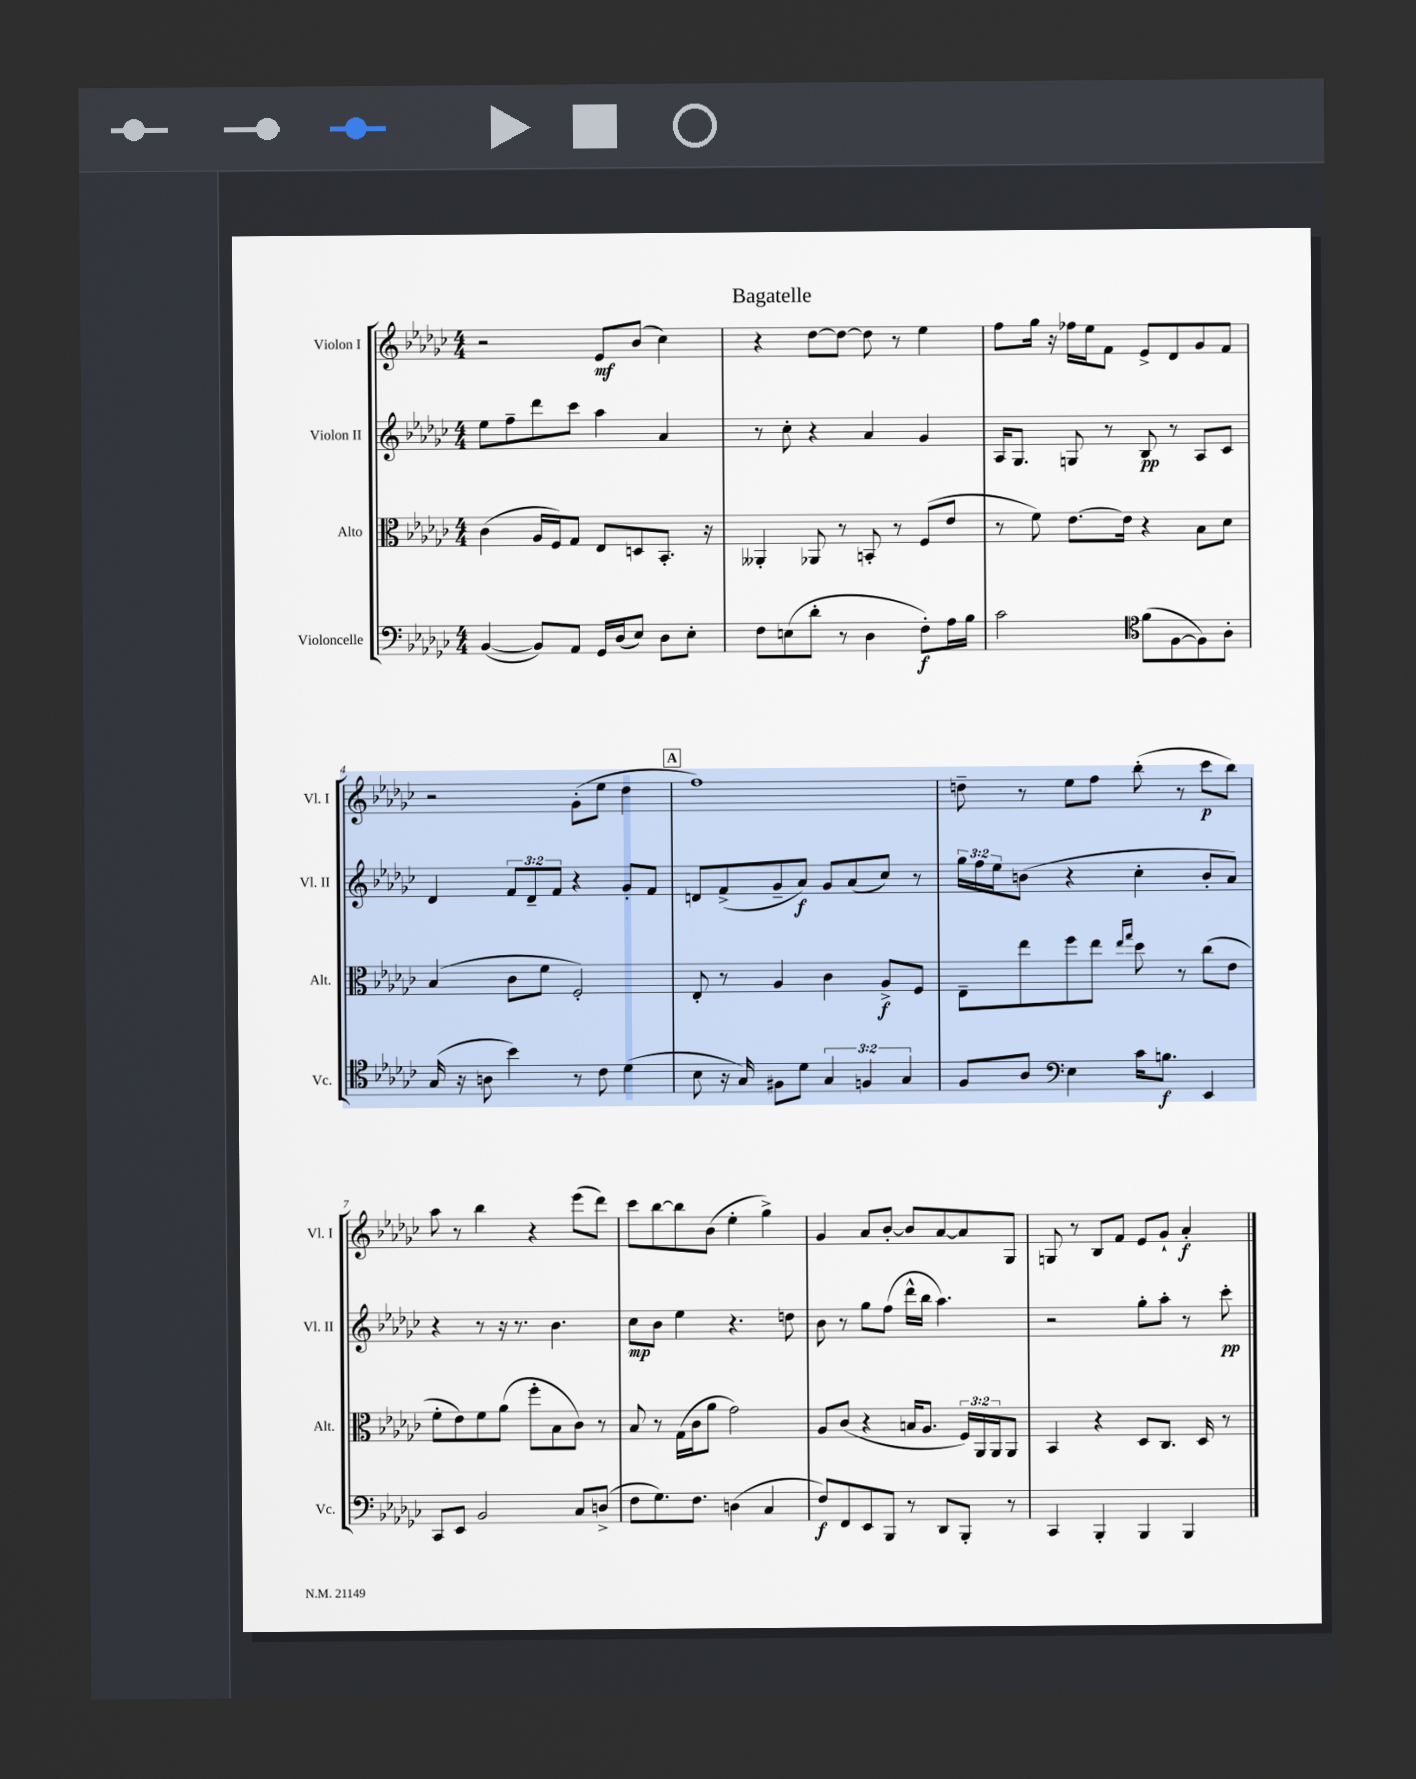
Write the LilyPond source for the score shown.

\header { title = "Bagatelle" }
<<
\new StaffGroup <<
\new Staff = "s0" \with { instrumentName = "Violon I" shortInstrumentName = "Vl. I" } {
    \clef treble \key ges \major \numericTimeSignature \time 4/4
    r2 ees'8\mf bes'8( ces''4) |
    r4 des''8~ des''8~ des''8 r8 ees''4 |
    f''8 ges''16 r16 fes''16 ees''16 f'8 ees'8-> des'8 ges'8 f'8 |
    r2 ges'8-.( ees''8 des''4 |
    \mark \markup { \box "A" } f''1) |
    d''8-- r8 ees''8 f''8 bes''8-.( r8 ces'''8\p bes''8) |
    aes''8 r8 bes''4 r4 ees'''8( des'''8) |
    ces'''8 bes''8~ bes''8 bes'8( ees''4-. ges''4->) |
    ges'4 aes'8 bes'8~-. bes'8 aes'8~ aes'8 ges8 |
    g8 r8 bes8 f'8 ees'8 ges'8-! aes'4-.\f \bar "|." |
}
\new Staff = "s1" \with { instrumentName = "Violon II" shortInstrumentName = "Vl. II" } {
    \clef treble \key ges \major \numericTimeSignature \time 4/4 \override Staff.TupletNumber.text = #tuplet-number::calc-fraction-text
    ees''8 f''8-- des'''8 ces'''8 aes''4 aes'4 |
    r8 ces''8-. r4 aes'4 ges'4 |
    aes16 ges8. g8 r8 bes8\pp r8 aes8 ces'8 |
    des'4 \tuplet 3/2 { f'8 des'8-- f'8 } r4 ges'8-. f'8 |
    \mark \markup { \box "A" } d'8 f'8->( ges'8-- aes'8\f) ges'8 aes'8( ces''8) r8 |
    \tuplet 3/2 { ges''16 f''16 ees''16 } b'8( r4 ces''4-. b'8-. aes'8) |
    r4 r8 r16 r8. bes'4. |
    ces''8\mp bes'8 ees''4 r4. d''8 |
    bes'8 r8 ges''8 f''8( des'''16-^ bes''16 aes''4.) |
    r2 ges''8-. aes''8-. r8 ces'''8-.\pp \bar "|." |
}
\new Staff = "s2" \with { instrumentName = "Alto" shortInstrumentName = "Alt." } {
    \clef alto \key ges \major \numericTimeSignature \time 4/4 \override Staff.TupletNumber.text = #tuplet-number::calc-fraction-text
    ces'4( aes16 f16) ges8 ees8 d8 bes,8.-. r16 |
    aeses,4-. aes,8 r8 b,8-. r8 f8( ees'8 |
    r8 f'8) ees'8.~ ees'16 r4 bes8 des'8 |
    bes4( ces'8 f'8 f2-.) |
    \mark \markup { \box "A" } ees8-. r8 aes4 ces'4 aes8->\f f8 |
    ees8-- ees''8 f''8 ees''8 \grace { ees''16 ges''16 } des''8 r8 ces''8( ees'8 |
    f'8-. ees'8) f'8 aes'8( f''8-. bes8 ces'8) r8 |
    bes8 r8 ges16( ces'16 aes'8 ges'2) |
    aes8 ces'8( r4 b16 aes8. \tuplet 3/2 { f16) aes,16 aes,16 } aes,8 |
    bes,4 r4 des8 ces8. des16 r8 \bar "|." |
}
\new Staff = "s3" \with { instrumentName = "Violoncelle" shortInstrumentName = "Vc." } {
    \clef bass \key ges \major \numericTimeSignature \time 4/4 \override Staff.TupletNumber.text = #tuplet-number::calc-fraction-text
    bes,4~( bes,8) aes,8 ges,16 des16( ees8) des8 ees8-. |
    f8 e8( des'8-. r8 des4 f8-.\f) aes16 bes16 |
    ces'2 \clef tenor f'8( f8~ f8) aes8-. |
    ges16( r16 a8 bes'4) r8 ces'8 des'4( |
    \mark \markup { \box "A" } bes8 r16 ges16) fis8 des'8 \tuplet 3/2 { ges4 f4 ges4 } |
    f8 aes8 \clef bass ees4 ces'16 b8.\f ees,4 |
    ces,8 ees,8 bes,2 ces8 d8->( |
    f8 ges8.) f8. d4( ces4 |
    f8\f) f,8 ees,8 bes,,8 r8 des,8 bes,,8-. r8 |
    ces,4 bes,,4-. bes,,4 bes,,4 \bar "|." |
}
>>
>>
